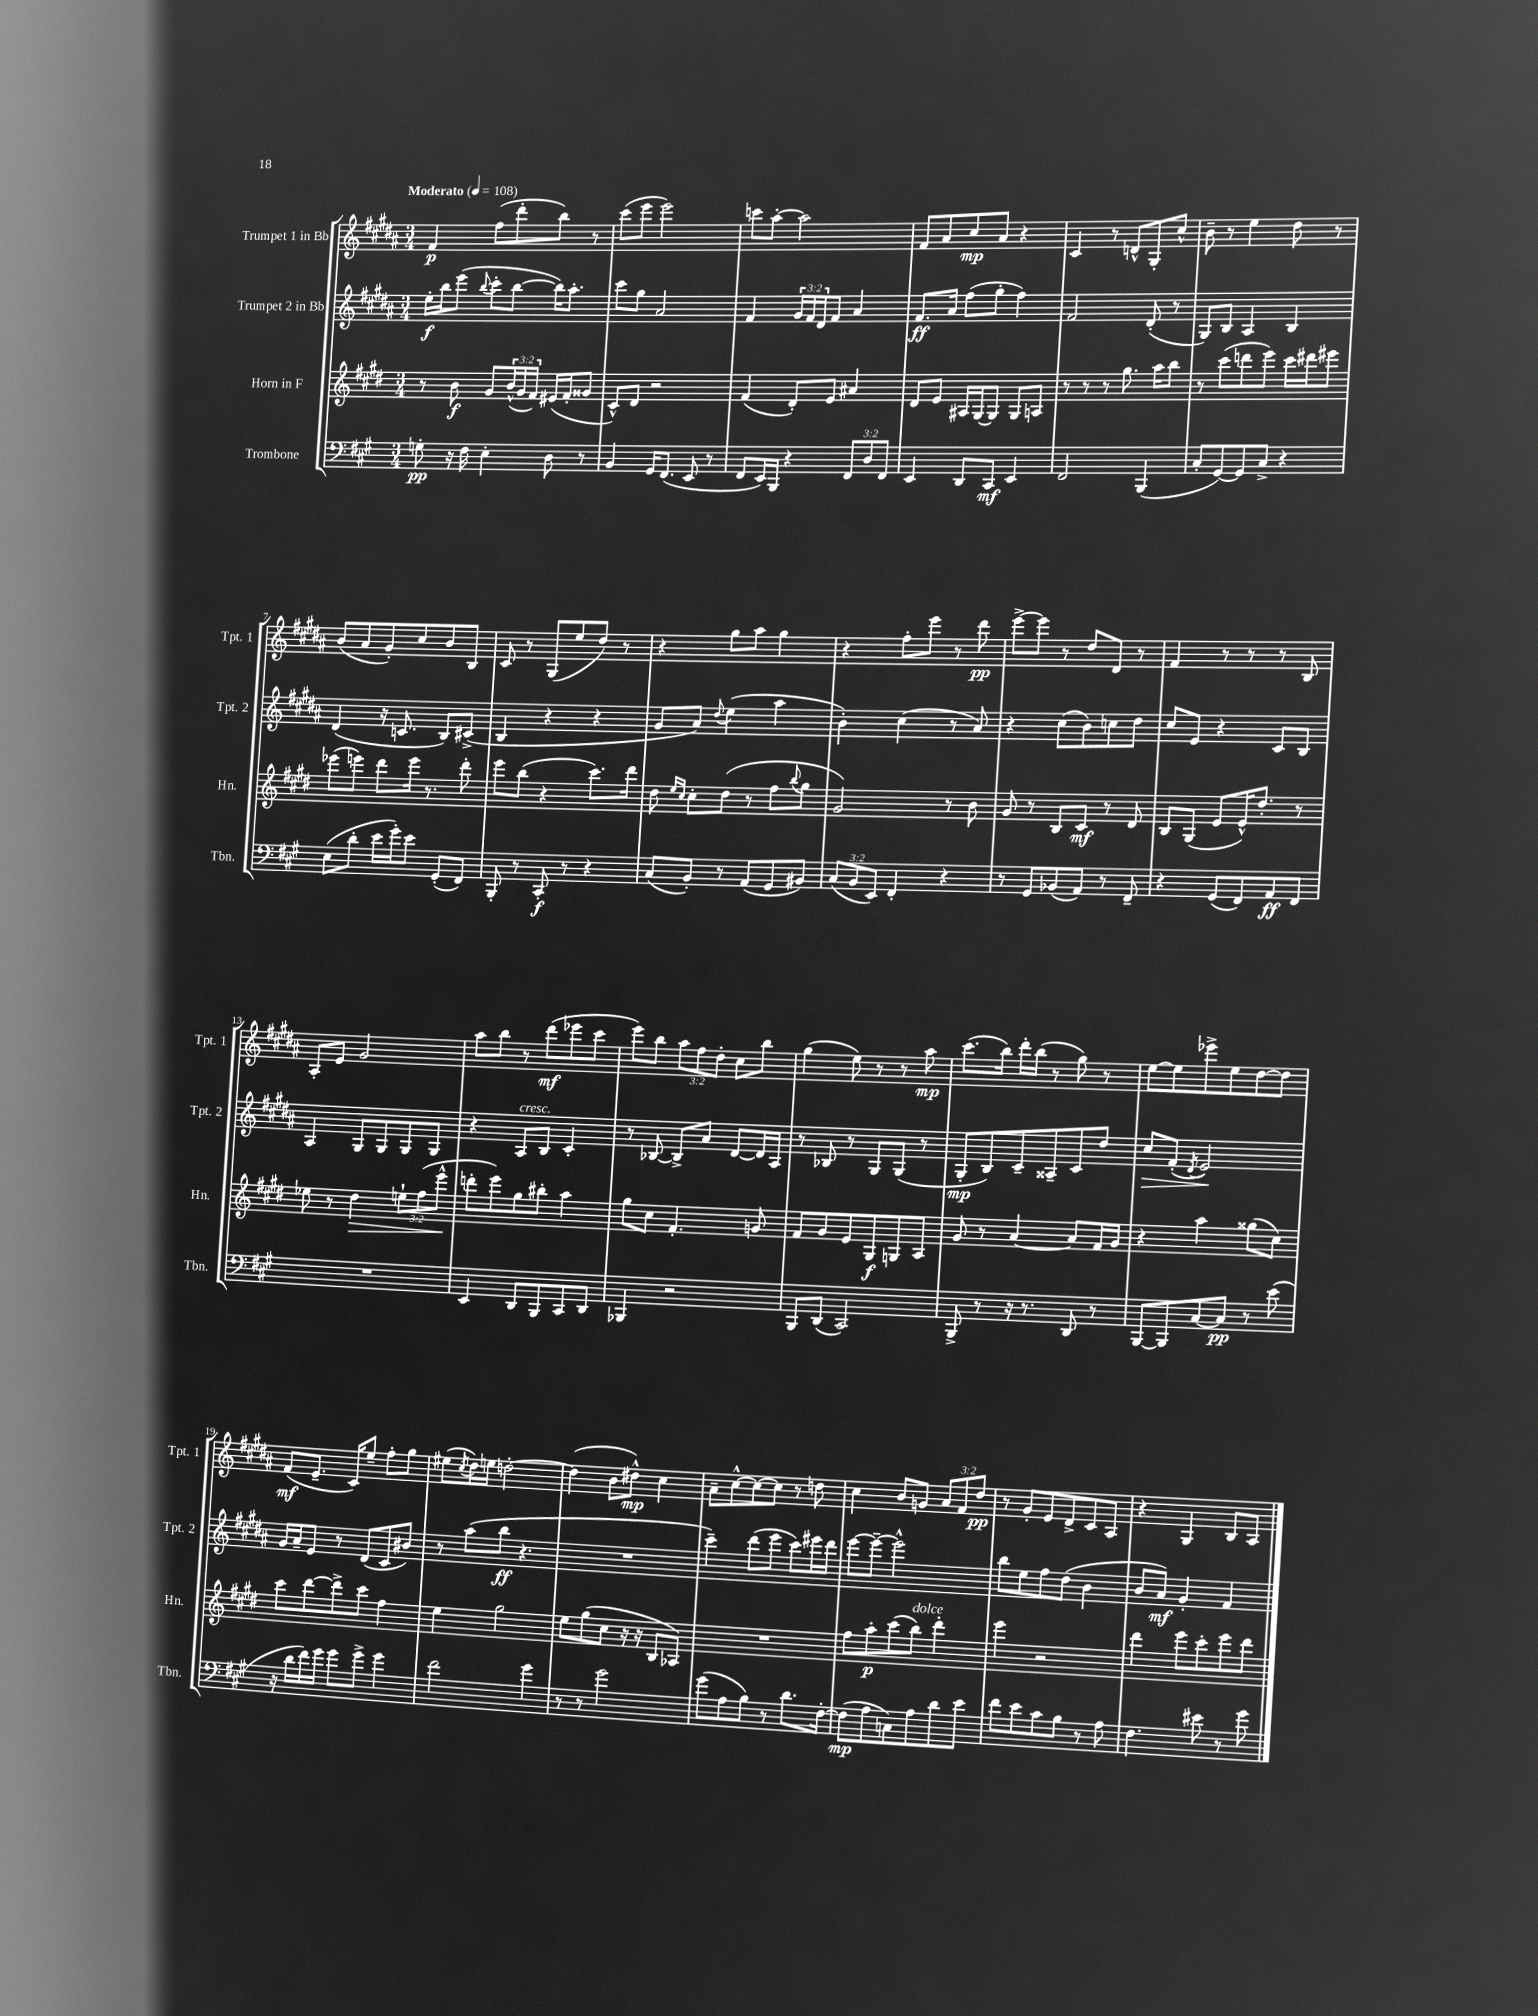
<<
\new StaffGroup <<
\new Staff = "s0" \with { instrumentName = "Trumpet 1 in Bb" shortInstrumentName = "Tpt. 1" } {
    \clef treble \key b \major \numericTimeSignature \time 3/4 \override Staff.TupletNumber.text = #tuplet-number::calc-fraction-text \tempo "Moderato" 4 = 108
    fis'4\p fis''8( dis'''8-. b''8) r8 |
    cis'''8( e'''8 e'''2) |
    c'''8 ais''8~-. ais''2 |
    fis'8 ais'8 cis''8\mp ais'8 r4 |
    cis'4 r8 d'8-^ gis8-. cis''8-^ |
    b'8-- r8 e''4 dis''8 r8 |
    b'8( ais'8 gis'8-.) cis''8 b'8 b8 |
    cis'8 r8 gis8( e''8 dis''8) r8 |
    r4 gis''8 ais''8 gis''4 |
    r4 fis''8-. e'''8 r8 dis'''8\pp |
    e'''8~-> e'''8 r8 dis''8 dis'8 r8 |
    fis'4 r8 r8 r8 b8 |
    ais8-. e'8 gis'2 |
    ais''8 b''8 r8 dis'''8\mf( ees'''8 cis'''8 |
    e'''8) b''8 \tuplet 3/2 { ais''8 fis''8 dis''8-. } cis''8 b''8 |
    gis''4( e''8) r8 r8 ais''8\mp |
    cis'''8.( b''16) dis'''16-. b''16( r8 gis''8) r8 |
    e''8~ e''8 ees'''8-> e''8 dis''8~ dis''8 |
    fis'8\mf( e'8.-- cis'16) e''8-- fis''8-. gis''8 |
    eis''8( \acciaccatura { cis''8 } dis''16) e''16 d''2~-. |
    d''4( b'8 dis''8-^\mp) cis''4 |
    ais'8-- cis''8~-^ cis''8~ cis''8 r8 d''8 |
    cis''4 b'8 g'8 \tuplet 3/2 { ais'8 fis'8 dis''8\pp } |
    r8 gis'8-. e'8 dis'8-> cis'8 ais8 |
    r4 gis4 b8 ais8 \bar "|." |
}
\new Staff = "s1" \with { instrumentName = "Trumpet 2 in Bb" shortInstrumentName = "Tpt. 2" } {
    \clef treble \key b \major \numericTimeSignature \time 3/4 \override Staff.TupletNumber.text = #tuplet-number::calc-fraction-text
    e''16-.\f b''16 e'''8( \appoggiatura { b''8 } cis'''8-. b''8~ b''16) ais''8.-. |
    cis'''8 gis''8 ais'2 |
    fis'4 \tuplet 3/2 { gis'16 fis'16 dis'16 } fis'8 ais'4 |
    fis'8.\ff ais'16 fis''8( gis''8-. fis''4) |
    fis'2 dis'8-.( r8 |
    gis8) b8 ais4 b4 |
    dis'4( r16 c'8. b8) cis'8->( |
    b4 r4 r4 |
    gis'8 ais'8) \appoggiatura { dis''8 } e''4( ais''4 |
    b'4-.) cis''4( r8 ais'8) |
    r4 cis''8( b'8) c''8 dis''8 |
    cis''8 e'8 r4 cis'8 b8 |
    ais4 gis8 gis8 gis8 gis8 |
    r4 ais8^\markup { \italic "cresc." } b8 cis'4-. |
    r8 bes8~ bes8-> ais'8 dis'8~ dis'16 ais16 |
    r8 bes8 r8 gis8 gis8( r8 |
    gis8-.\mp b8) cis'8-- aisis8-- cis'8 dis''8 |
    cis''8\> fis'8-.( \acciaccatura { dis'8 } e'2\!) |
    gis'16 ais'16-- e'8 r8 dis'8( cis'8 bis'8) |
    r8 ais''8( b''8\ff r4. |
    R2. |
    cis'''4--) dis'''8( e'''8 cis'''8) eis'''16 dis'''16 |
    e'''8~ e'''8~-- e'''2-^ |
    b''8 e''8 fis''8 dis''8( b'4 |
    b'8 ais'8\mf) gis'4-. fis'4 \bar "|." |
}
\new Staff = "s2" \with { instrumentName = "Horn in F" shortInstrumentName = "Hn." } {
    \clef treble \key e \major \numericTimeSignature \time 3/4 \override Staff.TupletNumber.text = #tuplet-number::calc-fraction-text
    r8 b'8\f gis'8 \tuplet 3/2 { b'16-^( gis'16 fis'16) } eis'16( fis'16-. gisis'8 |
    cis'8-^) dis'8 r2 |
    fis'4( dis'8-.) e'8 ais'4 |
    dis'8 e'8 ais16 gis16~ gis8 gis8 a8 |
    r8 r8 r8 gis''8. a''16 b''8 |
    r8 cis'''8( d'''8 e'''8) cis'''16 dis'''16 eis'''8 |
    ees'''8( e'''8) dis'''8 e'''16 r8. dis'''8-. |
    e'''8 b''8( r4 cis'''8.) dis'''16 |
    dis''8 \grace { e''16 cis''16 } cis''8-. dis''8( r8 fis''8 \appoggiatura { b''8 } gis''8 |
    gis'2) r8 b'8 |
    gis'8 r8 b8 cis'8\mf r8 dis'8 |
    b8 gis8( e'8 e'16-^) dis''8.-. r8 |
    ees''8 r8 dis''4\> \tuplet 3/2 { e''8-! fis''8( e'''8-^\! } |
    d'''8-. e'''8) gis''8 bis''8-. a''4 |
    gis''8 cis''8 fis'4.-. g'8 |
    fis'8 gis'8 e'8 gis8\f g8 a8 |
    gis'8 r8 a'4~ a'8 fis'16 gis'16 |
    r4 a''4 gisis''8( cis''8) |
    cis'''8 dis'''8~ dis'''8-> cis'''8 fis''4 |
    e''4 gis''2 |
    e''8 gis''8( cis''8 r16 r16 b8 aes8) |
    R2. |
    fis''8 a''8-.\p cis'''8( b''8^\markup { \italic "dolce" }) dis'''4-. |
    e'''4 r2 |
    dis'''4 e'''8 cis'''8-. e'''8 dis'''8 \bar "|." |
}
\new Staff = "s3" \with { instrumentName = "Trombone" shortInstrumentName = "Tbn." } {
    \clef bass \key a \major \numericTimeSignature \time 3/4 \override Staff.TupletNumber.text = #tuplet-number::calc-fraction-text
    g8-.\pp r16 fis16 e4-. d8 r8 |
    b,4 gis,16 fis,8.( e,8 r8 |
    fis,8 e,16) b,,16 r4 \tuplet 3/2 { fis,8 d8 fis,8 } |
    e,4 d,8 cis,8\mf e,4 |
    fis,2 b,,4( |
    cis8-. gis,8~) gis,8 cis8-> r4 |
    e8( d'8-. e'16 gis'16-.) e'8 gis,8-.( fis,8) |
    b,,8-. r8 cis,8-.\f r8 r4 |
    cis8( b,8-.) r8 a,8( gis,8 bis,8) |
    \tuplet 3/2 { cis8( b,8 e,8) } fis,4-. r4 |
    r8 gis,8 bes,8( a,8) r8 fis,8-- |
    r4 gis,8( fis,8) a,8\ff fis,8 |
    R2. |
    e,4 d,8 b,,8 cis,8 d,8 |
    bes,,4 r2 |
    b,,8 d,8( cis,2) |
    b,,8-> r8 r16 r8. d,8 r8 |
    b,,8~ b,,8 cis8~ cis8\pp r8 e'8( |
    r16 d'16 fis'16) gis'16 gis'8 gis'8-> gis'4 |
    fis'2 gis'4 |
    r8 r8 gis'2 |
    gis'8( a8 b8) r8 d'8. fis16~-. |
    fis8\mp( a8 c8) a8 d'8 e'8 |
    fis'8 e'8 cis'8 b8 r8 a8 |
    fis4. eis'8 r8 gis'8 \bar "|." |
}
>>
>>
